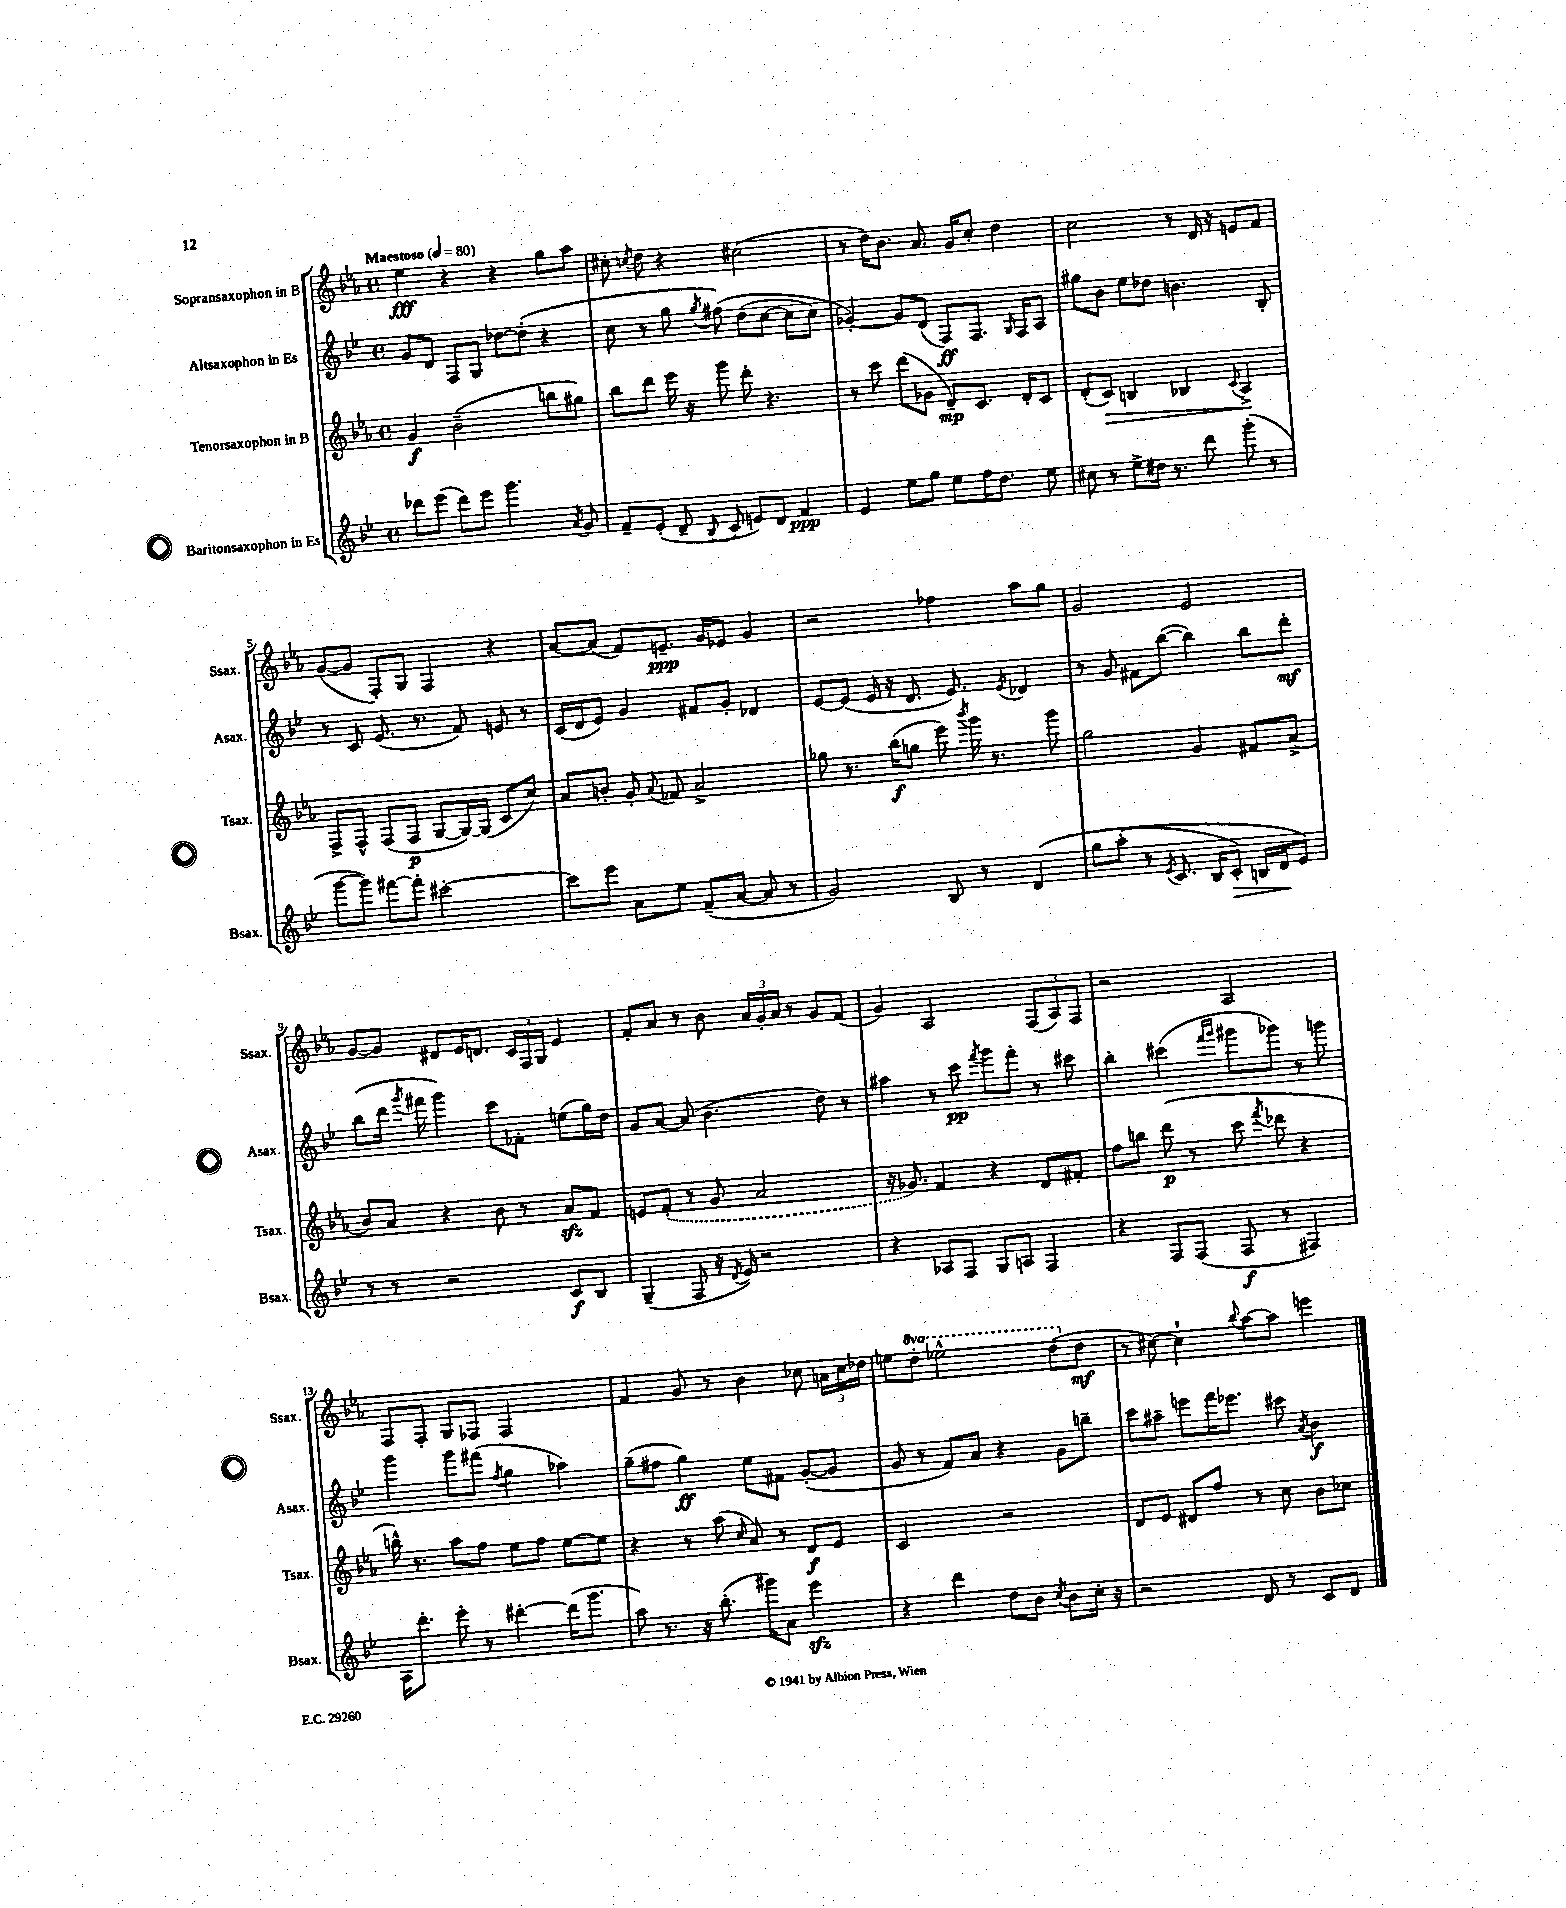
<<
\new StaffGroup <<
\new Staff = "s0" \with { instrumentName = "Sopransaxophon in B" shortInstrumentName = "Ssax." } {
    \clef treble \key ees \major \defaultTimeSignature \time 4/4 \set Staff.ottavationMarkups = #ottavation-simple-ordinals \tempo "Maestoso" 4 = 80
    \autoBeamOff ees''4\fff r4 r4 g''8[ aes''8] |
    cis''8-. \acciaccatura { c''8 } d''8 r4 cis''2( |
    r8 d''16[) bes'8.] aes'8. g'16[ c''8]-. d''4 |
    c''2 r8 d'16 r16 e'8[ f'8] |
    g'8[~( g'8] f8[-.) g8] f4 r4 |
    aes'8[~ aes'8]( f'8[) e'8.]--\ppp g'16[ ees'8] g'4 |
    r2 fes''4 aes''8[ g''8] |
    g'2 ees'2 |
    g'8[~ g'8] dis'8[ ees'16 d'8.] \tuplet 3/2 { c'16[ f16 g16] } ees'4 |
    f'8[-. aes'8] r8 bes'8 \tuplet 3/2 { aes'16[ g'16-. aes'16] } r8 g'8[ f'8]( |
    g'4) aes2 \tuplet 3/2 { f8[( aes8) f8] } |
    r2 aes2 |
    f8[ f8]-. g8[ fes8] fes2 |
    f'4 g'8 r8 bes'4 ces''8 \tuplet 3/2 { a'16[ ces''16 des''16] } |
    e''8[ \ottava #1 d'''8]-. ees'''!2-^ d'''8[( \ottava #0 d''8]\mf |
    r8 cis''8~) cis''4-! \appoggiatura { bes''8 } aes''8[~ aes''8] e'''4 \bar "|." |
}
\new Staff = "s1" \with { instrumentName = "Altsaxophon in Es" shortInstrumentName = "Asax." } {
    \clef treble \key bes \major \defaultTimeSignature \time 4/4
    \autoBeamOff g'8[ d'8] f8[ g8] des''8[~ des''8]-.( r4 |
    c''8 r8 g''8 \acciaccatura { g''8 } fis''8)\( d''8[( c''8]~ c''8[ c''8]) |
    ges'4~-.\) ges'8[ d'8]( f8[\ff) f8.] \grace { g16 } f16[ a8] |
    gis''8[ bes'8] ees''8[ des''8] b'4. bes8-. |
    r8 c'8 ees'8.( r8. f'8) e'8 r8 |
    c'16[( d'16 ees'8]) g'4 fis'8[ g'8]-. des'4 |
    ees'8[~ ees'8]( ees'16 r16 d'8. ees'8.) \acciaccatura { ees'8 } des'4 |
    r8 g'8 fis'8[ bes''8]~( bes''4) bes''8[ d'''8]-.\mf |
    bes''8[( d'''16] \acciaccatura { g'''8 } fis'''16 g'''4) c'''8[ fes'8]-. e''8[( g''16) d''16] |
    g'8[ a'8]~ a'8( bes'4. d''8) r8 |
    ais''4 r8 c'''8\pp \acciaccatura { f'''8 } g'''8[ f'''8]-. r8 cis'''8 |
    bes''4-. cis'''4( \grace { f'''16[ g'''16] } gis'''8[ ges'''8]) r8 g'''8 |
    g'''4 g'''8[ fis'''8]( \acciaccatura { f''8 } g''4 aes''4) |
    g''8[--( fis''8] g''4\ff) ees''8[ fis'8] g'8[~-.( g'8] |
    g'8 r8 f'8[) a'8] r4 g'8[ b''8]-- |
    c'''8[ ais''8]-- e'''8[ f'''16 ees'''8.] cis'''8 \acciaccatura { a'8 } bes'4\f \bar "|." |
}
\new Staff = "s2" \with { instrumentName = "Tenorsaxophon in B" shortInstrumentName = "Tsax." } {
    \clef treble \key ees \major \defaultTimeSignature \time 4/4
    \autoBeamOff g'4\f bes'2--( b''8[ gis''8]) |
    bes''8[ d'''8] ees'''16 r16 g'''8 d'''8-. r4. |
    r8 c'''8 d'''8[( ges'8] d'8[--\mp) c'8.] d'16[-. c'8] |
    d'8[-.( c'8]\>) b4 bes4 \appoggiatura { c'8 } aes4->\! |
    f8[-> f8]-^ f8[( f8]\p g8[~ g16~) g16]( c'8[ c''8]) |
    aes'8[ b'8]-. g'8-. \appoggiatura { aes'8 } fes'8 aes'2-> |
    ges''8 r8. bes''16[\f( g''8] ees'''8) \acciaccatura { bes'''8 } g'''16 r8. g'''8 |
    g''2 g'4 fis'8[ aes'8]->( |
    bes'8[) aes'8] r4 bes'8 r8 aes'8[\sfz f'8] |
    e'8[ \once \slurDashed f'8]-.( r8 g'8 aes'2 |
    r16 ges'8.) f'4 r4 d'8[ fis'8]-. |
    f''8[ b''8] d'''8\p( r8 c'''8 \acciaccatura { f'''8 } des'''8 r4 |
    b''16-^) r8. aes''8[ f''8] ees''8[ f''8] ees''8[~ ees''8] |
    r4 r8 aes''8( \grace { c''16 } aes'8) r8 d'8[\f ees'8] |
    c'2 r2 |
    d'8[ ees'8] dis'8[ f''8] r8 c''8 bes'8[ ces''8] \bar "|." |
}
\new Staff = "s3" \with { instrumentName = "Baritonsaxophon in Es" shortInstrumentName = "Bsax." } {
    \clef treble \key bes \major \defaultTimeSignature \time 4/4
    \autoBeamOff des'''8[ ees'''8]( des'''8[) ees'''8] g'''4. \acciaccatura { a'8 } g'8 |
    f'8[-- ees'8]-.( d'8-- \appoggiatura { bes8 } c'8 e'8[) d'8] f'4\ppp |
    ees'4 ees''8[ g''8] ees''8[ f''16 d''8.] ees''8 |
    cis''8 r8 ees''8[-> dis''16] r8. d'''8 g'''8-.( r8 |
    g'''8[~ g'''8]) fis'''8[~ fis'''8]-. cis'''2~-. |
    cis'''8[ ees'''8] a'8[ ees''8] f'8[--( a'8]~ a'8 r8 |
    g'2) bes8 r8 d'4\( |
    g''8[ a''8]-.( r8 \acciaccatura { ees'8 } c'8. bes16[ c'8]-.\>) b16[ d'16\! ees'8]\) |
    r8 r8 r2 c'8[\f bes8] |
    g4--( f8 r16 \acciaccatura { d'8 } ees'16) r2 |
    r4 aes8[ f8] g8[ a8] f4 |
    r4 f8[ f8]( f8\f r8 fis4) |
    a16[ d'''8.]-. ees'''8-. r8 dis'''4~-. dis'''16[( g'''8.] |
    a''8) r8. r16 bes''8.-.( gis'''16[) a'8] ees'''4\sfz |
    r4 d'''4 d''8[ bes'8] \acciaccatura { c''8 } bes'8[ c''16]-. r16 |
    r2 d'8 r8 c'8[ d'8] \bar "|." |
}
>>
>>
